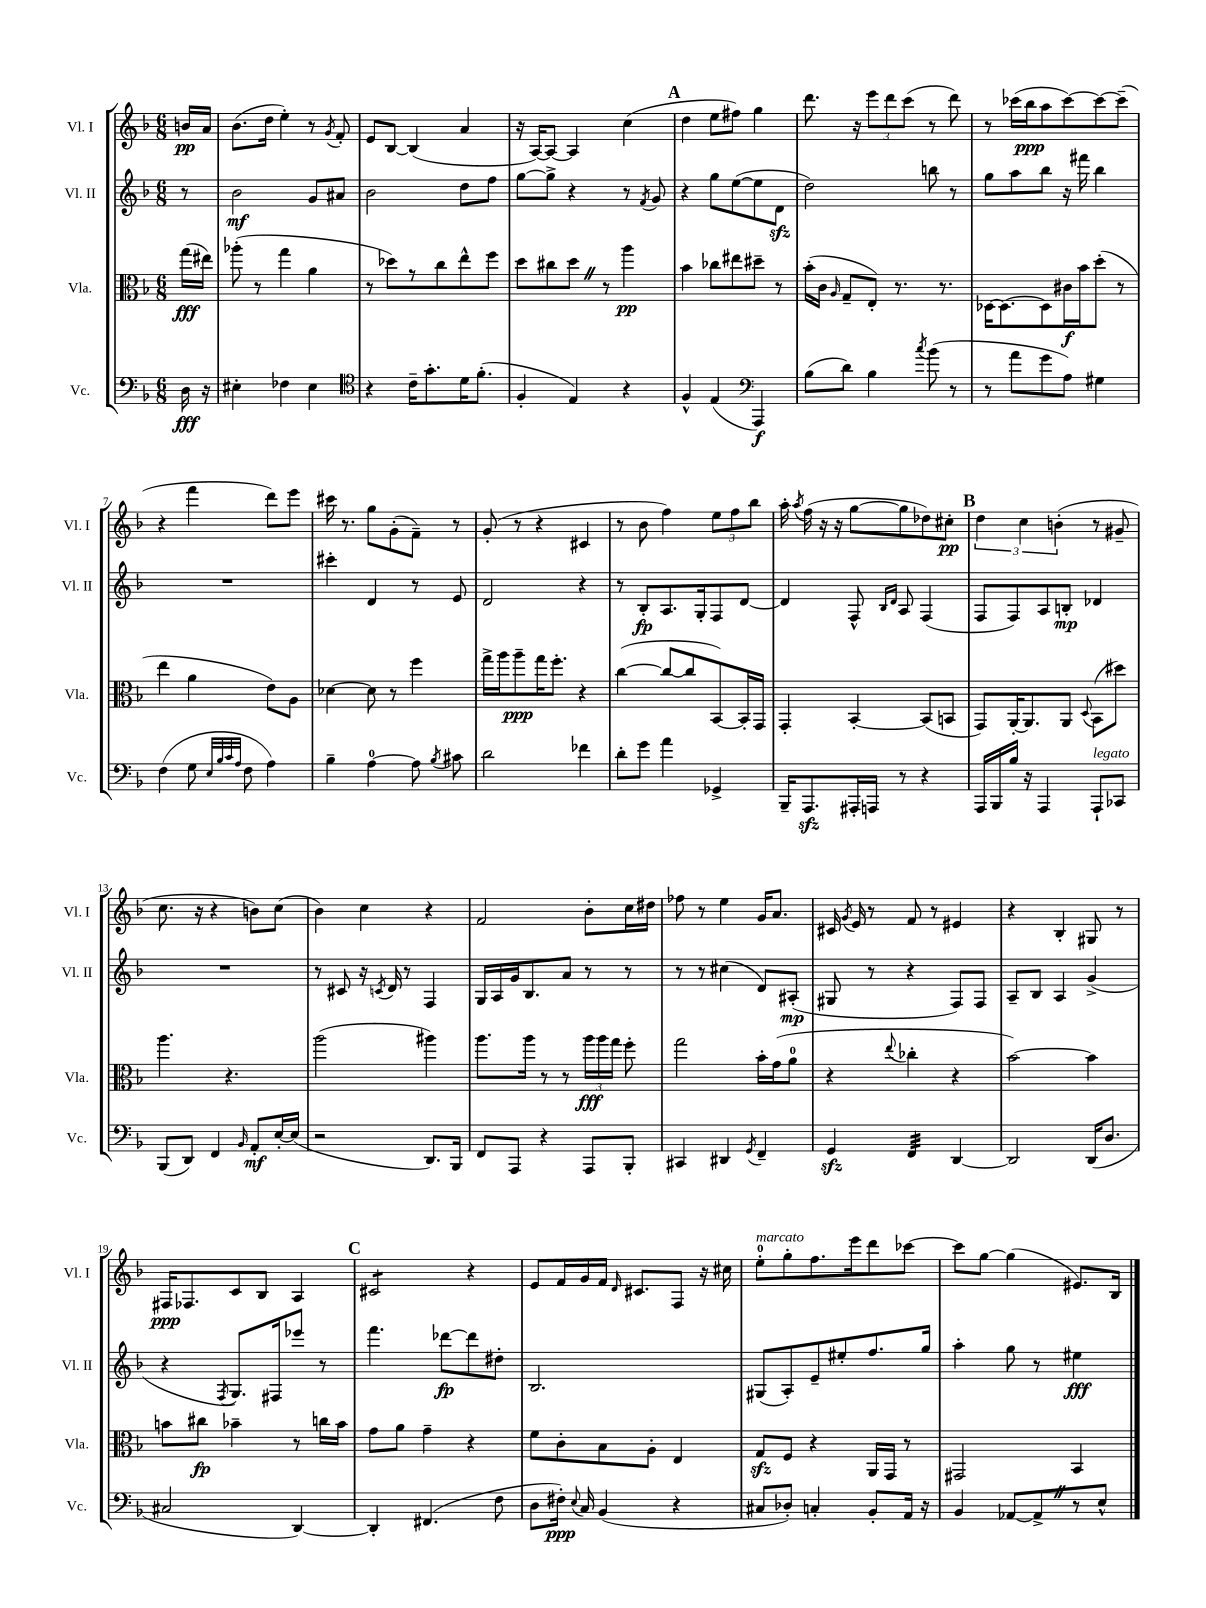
<<
\new StaffGroup <<
\new Staff = "s0" \with { instrumentName = "Vl. I" shortInstrumentName = "Vl. I" } {
    \clef treble \key f \major \numericTimeSignature \time 6/8 \partial 8
    \autoBeamOff b'16[\pp a'16] |
    bes'8.[( d''16] e''4-.) r8 \acciaccatura { g'8 } f'8-. |
    e'8[ bes8]~ bes4( a'4 |
    r16 a16[~) a8]~ a4 c''4( |
    \mark \markup { \bold "A" } d''4 e''8[ fis''8]) g''4 |
    d'''8. r16 \tuplet 3/2 { e'''8[ d'''8 c'''8]( } r8 d'''8) |
    r8 ces'''16[( bes''16\ppp a''8 ces'''8~) ces'''8~ ces'''8]--( |
    r4 f'''4 d'''8[) e'''8] |
    cis'''16 r8. g''8[ g'8-.( f'8]--) r8 |
    g'8-.( r8 r4 cis'4 |
    r8 bes'8 f''4) \tuplet 3/2 { e''8[ f''8 bes''8] } |
    a''16-. \acciaccatura { a''8 } f''16( r16 r16 g''8[~ g''8 des''8) cis''8]-.\pp |
    \mark \markup { \bold "B" } \tuplet 3/2 { d''4 c''4 b'4-.( } r8 gis'8-- |
    c''8. r16 r4 b'8[) c''8]( |
    bes'4) c''4 r4 |
    f'2 bes'8[-. c''16 dis''16] |
    fes''8 r8 e''4 g'16[ a'8.] |
    cis'16 \acciaccatura { g'8 } e'16 r8 f'8 r8 eis'4 |
    r4 bes4-. gis8 r8 |
    fis16[\ppp fes8. c'8 bes8] a4 |
    \mark \markup { \bold "C" } cis'2:8 r4 |
    e'8[ f'16 g'16 f'16] \grace { d'16 } cis'8.[ f8] r16 cis''16 |
    e''8[-0-.^\markup { \italic "marcato" } g''8-. f''8. e'''16 d'''8 ces'''8]~ |
    ces'''8[ g''8]~ g''4( eis'8.[) bes16] \bar "|." |
}
\new Staff = "s1" \with { instrumentName = "Vl. II" shortInstrumentName = "Vl. II" } {
    \clef treble \key f \major \numericTimeSignature \time 6/8 \partial 8
    \autoBeamOff r8 |
    bes'2\mf g'8[ ais'8] |
    bes'2 d''8[ f''8] |
    g''8[~ g''8]-> r4 r8 \acciaccatura { f'8 } g'8 |
    \mark \markup { \bold "A" } r4 g''8[ e''8~( e''8 d'8]\sfz |
    d''2) b''8 r8 |
    g''8[ a''8 bes''8] r16 fis'''16 bes''4 |
    R2. |
    cis'''4-. d'4 r8 e'8 |
    d'2 r4 |
    r8 bes8[-.\fp a8. g16-. f8 d'8]~ |
    d'4 f8-^ \grace { bes16[ d'16] } a8 f4( |
    \mark \markup { \bold "B" } f8[ f8) a8 b8]-.\mp des'4 |
    R2. |
    r8 cis'8 r16 \acciaccatura { c'8 } d'16 r8 f4 |
    g16[ a16 g'16 bes8. a'8] r8 r8 |
    r8 r8 cis''4( d'8[) ais8]-.\mp( |
    gis8 r8 r4 f8[) f8] |
    a8[-- bes8] a4 g'4->( |
    r4 \acciaccatura { f8 } g8.[) fis16 ees'''8] r8 |
    \mark \markup { \bold "C" } f'''4. des'''8[~\fp des'''8 dis''8]-. |
    bes2. |
    gis8[( a8-.) e'8-- eis''8-. f''8. g''16] |
    a''4-. g''8 r8 eis''4\fff \bar "|." |
}
\new Staff = "s2" \with { instrumentName = "Vla." shortInstrumentName = "Vla." } {
    \clef alto \key f \major \numericTimeSignature \time 6/8 \partial 8
    \autoBeamOff g''16[\fff( eis''16]) |
    aes''8-.( r8 g''4 a'4 |
    r8 des''8[) r8 c''8 e''8-^ f''8] |
    d''8[ cis''8 d''8] \once \override BreathingSign.text = \markup { \musicglyph "scripts.caesura.straight" } \breathe r8 a''4\pp |
    \mark \markup { \bold "A" } bes'4 ces''8[ eis''8 dis''8]-- r8 |
    bes'16[-.( c'16] \grace { a16 } g8[-- e8]-.) r8. r8. |
    des16[~ des8.~ des8 cis'16\f bes'16 d''8]-.( r8 |
    e''4 a'4 e'8[) a8] |
    des'4~ des'8 r8 f''4 |
    g''16[-> a''16 a''8--\ppp g''16 f''8.]-. r4 |
    c''4~( c''8[~ c''8 bes,8~) bes,16-. g,16] |
    g,4-. bes,4~-. bes,8[( b,8] |
    \mark \markup { \bold "B" } g,8[) a,16~-. a,8. a,8] \appoggiatura { d8 } bes,8[( dis''8]) |
    a''4. r4. |
    a''2( ais''4) |
    a''8.[ a''16] r8 r8 \tuplet 3/2 { a''16[\fff a''16 g''16] } f''8-. |
    g''2 bes'16[-. g'16( a'8]-0 |
    r4 \appoggiatura { e''8 } ces''4-. r4 |
    bes'2~) bes'4 |
    b'8[ cis''8]\fp bes'4-- r8 c''16[ bes'16] |
    \mark \markup { \bold "C" } g'8[ a'8] g'4-- r4 |
    f'8[ c'8-. bes8 a8]-. e4 |
    g8[\sfz f8] r4 a,16[ g,16] r8 |
    gis,2 bes,4 \bar "|." |
}
\new Staff = "s3" \with { instrumentName = "Vc." shortInstrumentName = "Vc." } {
    \clef bass \key f \major \numericTimeSignature \time 6/8 \partial 8
    \autoBeamOff d16\fff r16 |
    eis4-. fes4 eis4 |
    \clef tenor r4 c'16[-- g'8.-. d'16 f'8.]-.( |
    f4-. e4) r4 |
    \mark \markup { \bold "A" } f4-^ e4( \clef bass a,,4\f) |
    bes8[( d'8]) bes4 \acciaccatura { c''8 } bes'8( r8 |
    r8 a'8[ g'8 a8]) gis4 |
    f4( g8 \grace { e32[ bes32 c'32 a32] } f8 a4) |
    bes4-- a4-0~ a8 \acciaccatura { bes8 } cis'8 |
    d'2 fes'4 |
    d'8[-. g'8] a'4 ges,4-> |
    bes,,16[-- a,,8.\sfz ais,,16-. a,,16] r8 r4 |
    \mark \markup { \bold "B" } a,,16[ bes,,16 bes16] r16 a,,4 a,,8[-!^\markup { \italic "legato" } ces,8] |
    bes,,8[( d,8]) f,4 \grace { bes,16 } a,8[-.\mf e16~-. e16]( |
    r2 d,8.[) bes,,16] |
    f,8[ a,,8] r4 a,,8[ bes,,8]-. |
    cis,4 dis,4 \acciaccatura { g,8 } f,4-- |
    g,4\sfz f,4:32 d,4~ |
    d,2 d,16[( d8.] |
    cis2 d,4~) |
    \mark \markup { \bold "C" } d,4-. fis,4.( f8 |
    d8[ fis16]-.\ppp) \appoggiatura { e8 } c16 bes,4( r4 |
    cis8[ des8]-.) c4-. bes,8[-. a,16] r16 |
    bes,4 aes,8[~ aes,8-> \once \override BreathingSign.text = \markup { \musicglyph "scripts.caesura.straight" } \breathe r8 e8]-^ \bar "|." |
}
>>
>>
